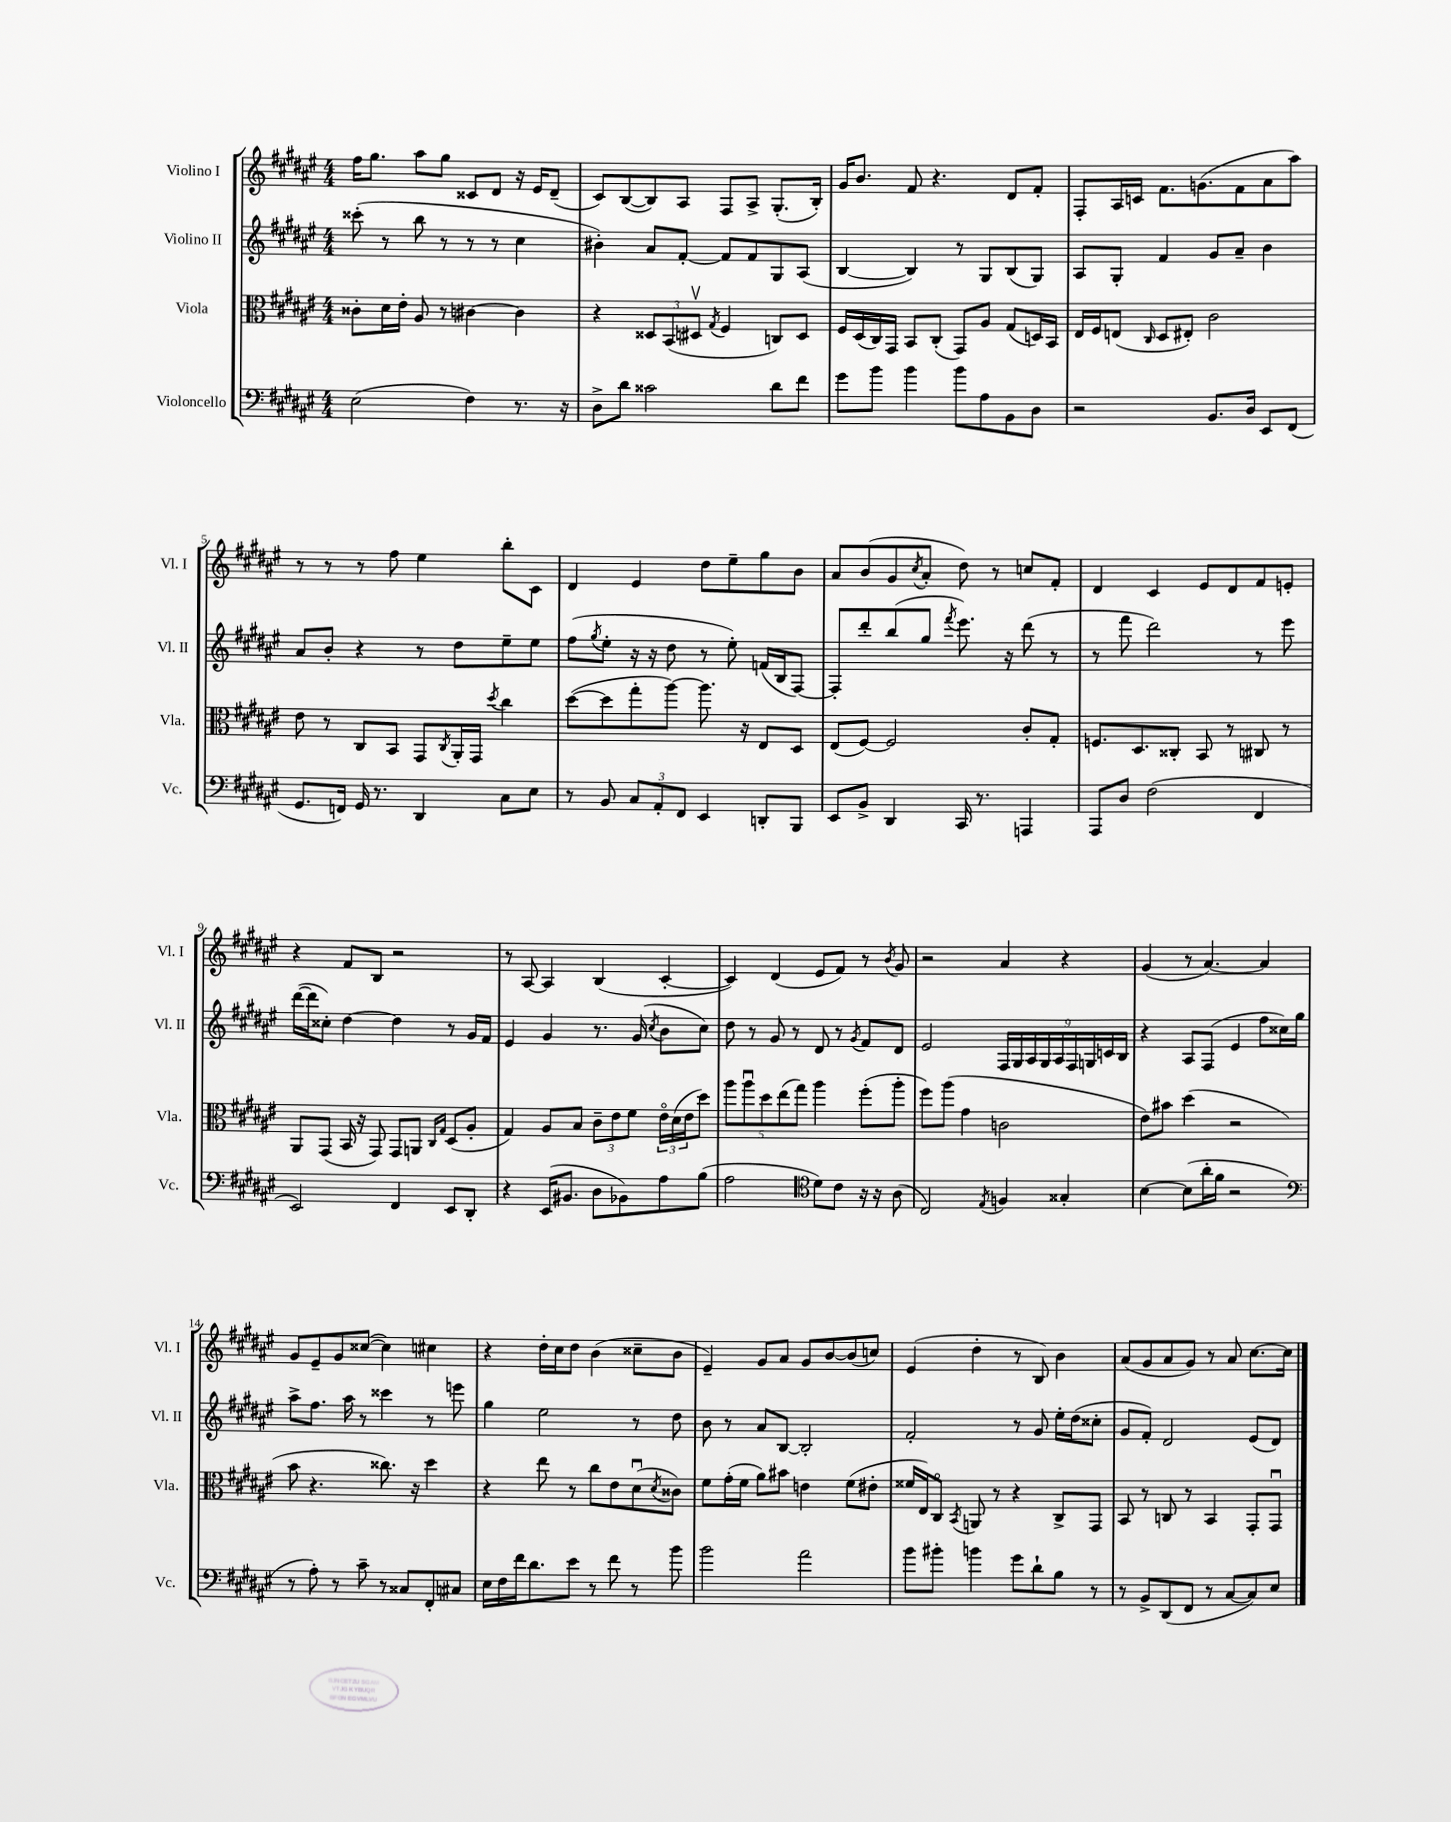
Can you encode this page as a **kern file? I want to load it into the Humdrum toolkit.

**kern	**kern	**kern	**kern
*staff4	*staff3	*staff2	*staff1
*clefF4	*clefC3	*clefG2	*clefG2
*k[f#c#g#d#a#e#]	*k[f#c#g#d#a#e#]	*k[f#c#g#d#a#e#]	*k[f#c#g#d#a#e#]
*M4/4	*M4/4	*M4/4	*M4/4
(2E#	8c##'	(8ccc##'	16ff#
.	.	.	8.gg#
.	16d#	8r	.
.	16e#'	.	.
.	8A#	8bb	8aa#
.	8r	8r	8gg#
4F#)	[4c#	8r	8c##
.	.	8r	8d#
8.r	4c#]	4cc#	16r
.	.	.	16e#
.	.	.	(8d#~
16r	.	.	.
=	=	=	=
8D#^	4r	4b#')	8c#)
8d#	.	.	([8B
2c##	12D##	8a#	8B])
.	(12BB	.	.
.	.	[8f#'	8A#
.	12D#v	.	.
.	8qG#	.	.
.	4F#	8f#]	8F#
.	.	8f#	8A#^
8d#	8C)	8G#	(8.G#'
8f#	8D#	(8A#	.
.	.	.	16B')
=	=	=	=
8g#	16F#	[4B	16g#
.	(16D#	.	8.b
8b	16C#)	.	.
.	16GG#	.	.
4b	8BB	4B])	8f#
.	(8C#'	.	4.r
8b	8GG#)	8r	.
8A#	8A#	8G#	.
8BB	(8G#	(8B	8d#
8D#	16D)	8G#)	8f#'
.	16BB	.	.
=	=	=	=
2r	16E#	8A#	8F#'
.	16F#	.	.
.	(8E	8G#'	16A#
.	.	.	16c
.	16qqC#	.	.
.	8D#	4f#	8.f#
.	8E#')	.	.
.	.	.	(8.g
8.BB	2c#	8g#	.
.	.	8a#~	8f#
16D#	.	.	.
8EE#	.	4b	8a#
(8FF#	.	.	8aa#)
=	=	=	=
8.GG#	8e#	8a#	8r
.	8r	8b'	8r
16FF)	.	.	.
16GG#	8C#	4r	8r
8.r	.	.	.
.	8BB	.	8ff#
4DD#	8GG#	8r	4ee#
.	8qC#	.	.
.	16AA#'	8dd#	.
.	16GG#	.	.
.	8qdd#	.	.
8C#	4cc#	8ee#~	8bb'
8E#	.	8ee#	8c#
=	=	=	=
8r	([8dd#	(8ff#	4d#
.	.	8qgg#	.
8BB	8dd#]	8ee#'	.
12C#	8gg#'	16r	4e#
.	.	16r	.
12AA#'	.	.	.
.	[8aa#)	8dd#	.
12FF#	.	.	.
4EE#	8.aa#]	8r	8dd#
.	.	8ee#')	8ee#~
.	16r	.	.
8DD'	8E#	(16f	8gg#
.	.	16B	.
8BBB	8D#	[8F#)	8b
=	=	=	=
8EE#	(8E#	8F#']	8a#
8BB^	[8F#)	8ddd#'	(8b
4DD#	2F#]	(8bb	8g#
.	.	.	8qcc#
.	.	8gg#	8a#'
.	.	8qfff#	.
16CC#	.	8.eee#)	8dd#)
8.r	.	.	.
.	.	.	8r
.	.	16r	.
4AAA	8c#'	(8ddd#	8cc
.	8G#'	8r	8f#'
=	=	=	=
8AAA#	8.F	8r	4d#
8D#	.	8fff#	.
.	8.D#	.	.
(2F#	.	2ddd#)	4c#
.	8C##'	.	.
.	8BB	.	8e#
.	8r	.	8d#
4FF#	8C#	8r	8f#
.	8r	8eee#	8e'
=	=	=	=
2EE#)	8AA#	([16ddd#	4r
.	.	16ddd#]	.
.	(8GG#	8cc##')	.
.	16BB	[4dd#	8f#
.	16r	.	.
.	8GG#)	.	8B
4FF#	8GG#	4dd#]	2r
.	8AA	.	.
.	16qqC#	.	.
.	16qqG#	.	.
8EE#	(8D#	8r	.
8DD#'	8A#'	16g#	.
.	.	16f#	.
=	=	=	=
4r	4G#)	4e#	8r
.	.	.	[8A#
(16EE#	8A#	4g#	4A#]
8.BB#	.	.	.
.	8B	.	.
8D#	12c#~	8.r	(4B
.	12e#	.	.
8BB-)	.	.	.
.	12f#	.	.
.	.	(16g#	.
.	.	8qcc#	.
8A#	24e#o	8b	[4c#'
.	(24d#	.	.
.	24e#	.	.
(8B	8dd#)	8cc#)	.
=	=	=	=
2A#	10aa#	8dd#	4c#])
.	10aa#u	.	.
.	.	8r	.
.	10dd#	.	.
.	.	8g#	(4d#
.	(10ee#	.	.
.	.	8r	.
.	10gg#)	.	.
*clefC4	*	*	*
8d#)	4aa#	8d#	8e#
8c#	.	8r	8f#)
.	.	8qg#	.
16r	(8ff#'	8f#	8r
16r	.	.	.
.	.	.	8qb
(8A#	8aa#'	8d#	8g#
=	=	=	=
2C#)	8ff#)	2e#	2r
.	(8aa#	.	.
.	4g#	.	.
8qE#	.	.	.
4F	2c	18F#	4a#
.	.	18G#	.
.	.	18A#	.
.	.	18G#	.
.	.	18A#	.
4G##'	.	.	4r
.	.	18F#	.
.	.	18G	.
.	.	18c	.
.	.	18B	.
=	=	=	=
[4B	8e#)	4r	(4g#
.	8b#	.	.
(8B]	(4dd#	8A#	8r
16a#'	.	(8F#	[4.a#)
16f#	.	.	.
2r	2r	4e#	.
.	.	8ff#	4a#]
.	.	16cc##)	.
.	.	16gg#	.
=	=	=	=
*clefF4	*	*	*
8r	8b	8aa#^	8g#
8A#')	4.r	8.ff#	8e#~
8r	.	.	8g#
.	.	16aa#	.
8c#~	.	8r	([8cc##
8r	8.cc##)	4ccc##	4cc##])
8C##	.	.	.
.	16r	.	.
8FF#'	4dd#	8r	4cc#
8C#	.	8eee	.
=	=	=	=
16E#	4r	4gg#	4r
16F#	.	.	.
16f#	.	.	.
8.d#	.	.	.
.	8ee#	2ee#	16dd#'
.	.	.	16cc#
8e#	8r	.	8dd#
8r	8cc#	.	(4b
8f#	8e#	.	.
8r	(8d#u	8r	8cc##~
.	8qd#	.	.
8b	8c##)	8dd#	8b
=	=	=	=
2b	8f#	8b	4e#~)
.	(16g#'	8r	.
.	16f#	.	.
.	8a#)	8a#	8g#
.	8b#	[8B	8a#
2a#	4e	2B']	8g#
.	.	.	[8b
.	(8f#	.	(8b]
.	8e#'	.	8cc)
=	=	=	=
8b	16f##	2f#'	(4e#
.	16E#)	.	.
8b#'	8C#o	.	.
.	8qBB	.	.
4b	8AA	.	4dd#'
.	8r	.	.
8g#	4r	8r	8r
8d#`	.	8g#	8B)
8B	8C#^	16ee#'	4b
.	.	(16dd#	.
8r	8GG#	8cc##'	.
=	=	=	=
8r	8BB	8g#	(8a#
8BB^	8r	8f#')	8g#
(8DD#	8C	2d#	8a#
8FF#	8r	.	8g#)
8r	4BB	.	8r
[8C#	.	.	8a#
8C#])	8GG#'	(8e#	[8.cc#
8E#	8GG#u	8d#)	.
.	.	.	16cc#]
==	==	==	==
*-	*-	*-	*-
